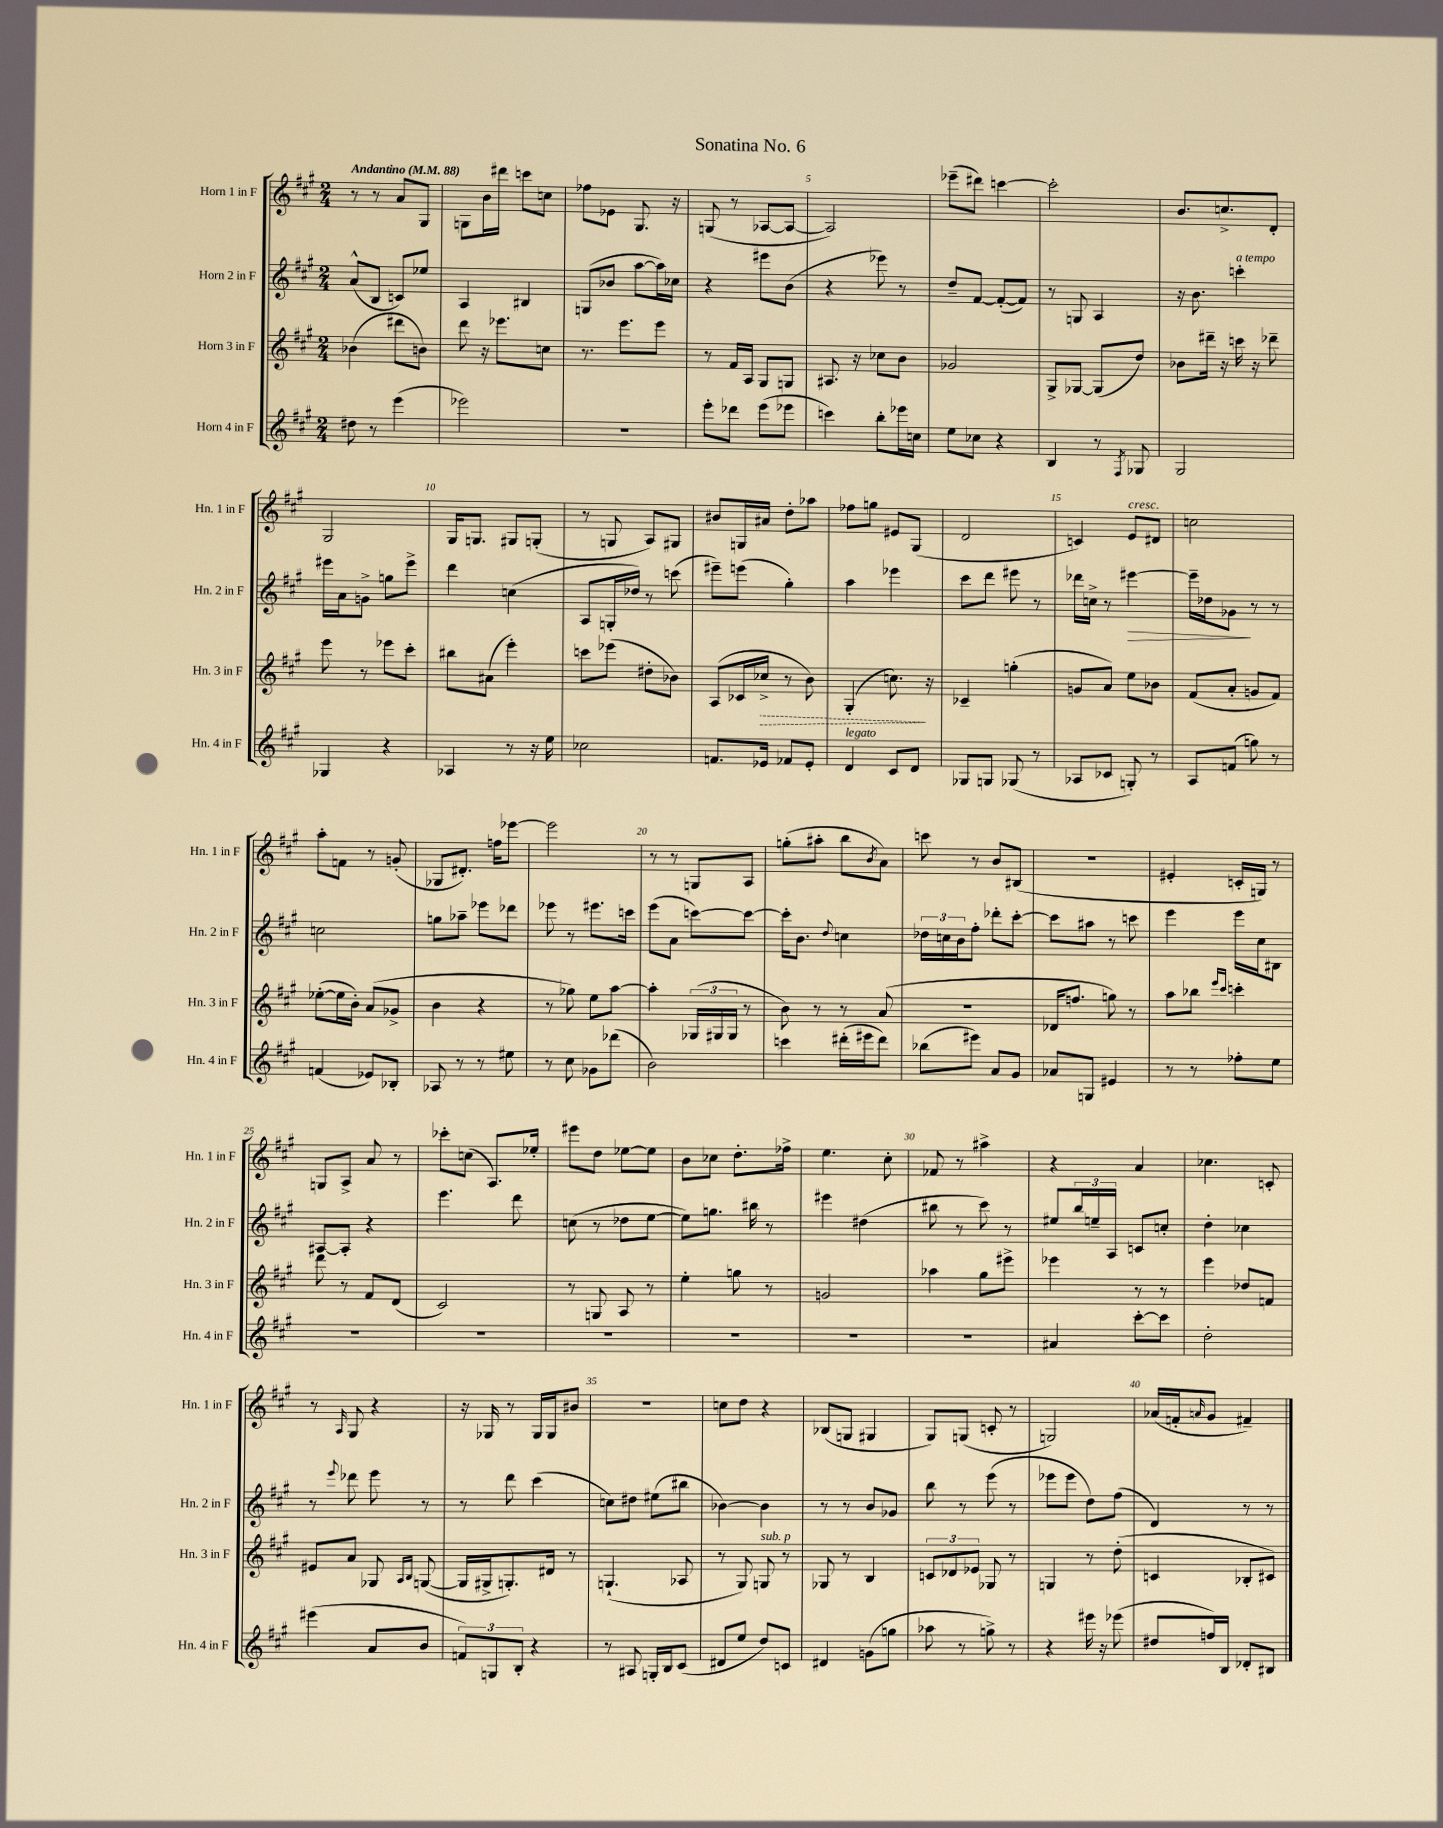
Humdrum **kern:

**kern	**kern	**dynam	**kern	**dynam	**kern
*part4	*part3	*part3	*part2	*part2	*part1
*staff4	*staff3	*staff3	*staff2	*staff2	*staff1
*I"Horn 4 in F	*I"Horn 3 in F	*	*I"Horn 2 in F	*	*I"Horn 1 in F
*I'Hn. 4 in F	*I'Hn. 3 in F	*	*I'Hn. 2 in F	*	*I'Hn. 1 in F
*clefG2	*clefG2	*	*clefG2	*	*clefG2
*k[f#c#g#]	*k[f#c#g#]	*	*k[f#c#g#]	*	*k[f#c#g#]
*M2/4	*M2/4	*	*M2/4	*	*M2/4
*MM88	*MM88	*	*MM88	*	*MM88
=1	=1	=1	=1	=1	=1
!	!	!	!	!	!LO:TX:a:B:t=Andantino
8dd#X\	(4b-X\	.	(8a^^/L	.	8r
8r	.	.	8B/J	.	8r
(4eee\	8ddd#X\L	.	8cn/L)	.	8a/L
.	8bn\J)	.	8ee-X/J	.	8G#/J
=2	=2	=2	=2	=2	=2
2eee-X\)	8ddd\	.	4A/	.	8Gn\L
.	16r	.	.	.	16b\L
.	8.eee-X\L	.	.	.	16ddd#X\JJ
.	.	.	4B#X/	.	8cccn\L
.	8ccn\J	.	.	.	8ccn\J
=3	=3	=3	=3	=3	=3
2r	8.r	.	(8Gn/L	.	8ff-X\L
.	.	.	8b-X/J	.	8e-X\J
.	8.eee\L	.	.	.	.
.	.	.	[8aa\L	.	8.G#/
.	8eee\J	.	16aa\L])	.	.
.	.	.	16cc-X\JJ	.	16r
=4	=4	=4	=4	=4	=4
8eee'\L	8r	.	4r	.	(8Gn/
8ddd-X\J	16f#/LL	.	.	.	8r
.	16A/JJ	.	.	.	.
(8eee\L	8G#/L	.	8eee#X\L	.	[8A-X/L
8eee-X\J	8Gn/J	.	(8b\J	.	8A-/J_
=5	=5	=5	=5	=5	=5
4cccn\)	8.A#X/	.	4r	.	2A-/])
.	16r	.	.	.	.
8bb'\L	8cc-X\L	.	8eee-X\)	.	.
16eee-X\L	8b\J	.	8r	.	.
16ccn\JJ	.	.	.	.	.
=6	=6	=6	=6	=6	=6
8ee\L	2g-X/	.	8dd~/L	.	(8eee-X~\L
8cc-X\J	.	.	[8f#/J	.	8ddd#X\J)
4r	.	.	(8f#'/L_	.	[4cccn\
.	.	.	8f#/J])	.	.
=7	=7	=7	=7	=7	=7
4B/	8G#^/L	.	8r	.	2ccc'\]
.	[8G-X/J	.	8Gn/	.	.
8r	(8G-/L]	.	4A/	.	.
8qF#/	.	.	.	.	.
8G-X/	8dd/J)	.	.	.	.
=8	=8	=8	=8	=8	=8
2G#/	8b-X\L	.	16r	.	8.b/L
.	.	.	8.b\	.	.
.	16ddd#X~\Jk	.	.	.	.
.	16r	.	.	.	8.ccn^/
!	!	!	!LO:TX:a:i:t=a tempo	!	!
.	16cccn\	.	4cccn'\	.	.
.	16r	.	.	.	.
.	8ddd-X~\	.	.	.	8d'/J
!!LO:LB:g=z
=9	=9	=9	=9	=9	=9
4G-X/	8eee\	.	16eee#X\LL	.	2G#/
.	.	.	16a\J	.	.
.	8r	.	8gn^\J	.	.
4r	8eee-X\L	.	8ggn\L	.	.
.	8ccc#'\J	.	8eee#^\J	.	.
=10	=10	=10	=10	=10	=10
4A-X/	8bb#X\L	.	4ddd\	.	16G#/KL
.	.	.	.	.	8.Gn/J
.	(8a#X\J	.	.	.	.
8r	4eee'\)	.	(4ccn\	.	8G#X/L
16r	.	.	.	.	(8Gn'/J
16ee\	.	.	.	.	.
=11	=11	=11	=11	=11	=11
2cc-X\	8cccn\L	.	8A/L	.	8r
.	(8eee-X\J	.	16Gn'/L	.	8Gn/
.	.	.	16dd-X/JJ)	.	.
.	8dd#X'\L	.	8r	.	8A/L)
.	8b-X\J)	.	(8cccn\	.	8G#X/J
=12	=12	=12	=12	=12	=12
8.fn/L	(8A/L	.	8eee#X~\L)	.	8b#X/L
.	16c-X/L	.	(8eeen\J	.	16Gn/L
!	!	!LO:HP:b	!	!	!
16e-X/Jk	16cc-X^/JJ	>	.	.	16a#X/JJ
8f-X/L	8r	.	4gg#'\)	.	8dd'\L
8e-'/J	8b\)	.	.	.	8aa-X\J
=13	=13	=13	=13	=13	=13
!LO:TX:a:i:t=legato	!	!	!	!	!
4d/	(4G#'/	.	4aa\	.	8ff-X\L
.	.	.	.	.	8ggn\J
8c#/L	8.ccn\)	.	4eee-X\	.	8e#X/L
8d/J	.	.	.	.	(8G#/J
.	16r	]	.	.	.
=14	=14	=14	=14	=14	=14
8G-X/L	4c-X~/	.	8ccc#\L	.	2d/
8Gn/J	.	.	8ddd\J	.	.
(8G-X/	(4ggn'\	.	8eee#X\	.	.
8r	.	.	8r	.	.
=15	=15	=15	=15	=15	=15
8A-X/L	8gn/L	.	16ddd-X\LL	.	4cn/)
.	.	.	16ccn^\JJ	.	.
8c-X/J	8a/J)	.	8r	.	.
!	!	!	!	!	!LO:TX:a:i:t=cresc.
!	!	!	!	!LO:HP:b	!
8Gn'/)	8ee\L	.	[4eee#X\	>	8e/L
8r	8b-X\J	.	.	.	8d#X/J
=16	=16	=16	=16	=16	=16
8A/L	(8f#/L	.	16eee#~\LL]	.	2ccn\
.	.	.	16dd-X\J	.	.
(8fn/J	8a'/J	.	8g-X\J	.	.
8ggn\)	8gn/L	.	8r	]	.
8r	8f#/J)	.	8r	.	.
!!LO:LB:g=z
=17	=17	=17	=17	=17	=17
(4fn/	([8ee-X'\L	.	2ccn\	.	8aa'\L
.	16ee-\L]	.	.	.	8fn\J
.	16b'\JJ)	.	.	.	.
8e-X/L)	(8a/L	.	.	.	8r
8B-X'/J	8g-X^/J	.	.	.	(8gn'/
=18	=18	=18	=18	=18	=18
8A-X/	4b\	.	8ggn\L	.	8G-X/L
8r	.	.	8aa-X~\J	.	8.d#X'/J)
8r	4r	.	8eee-X\L	.	.
.	.	.	.	.	16ffn\KL
8ee#X\	.	.	8ddd-X\J	.	[8eee-X\J
=19	=19	=19	=19	=19	=19
8r	8r	.	8eee-X\	.	2eee-\]
8cc#\	8gg-X\)	.	8r	.	.
8g-X\L	8ee\L	.	8.eee#X\L	.	.
(8ddd-X\J	[8aa\J	.	.	.	.
.	.	.	16cccn\Jk	.	.
=20	=20	=20	=20	=20	=20
2b\)	4aa'\]	.	(8eee\L	.	8r
.	.	.	8a\J	.	8r
.	(24G-X/LL	.	[8cccn\L)	.	8Gn/L
.	24G#X/	.	.	.	.
.	24G#/JJ	.	.	.	.
.	8r	.	8ccc\J_	.	8A/J
=21	=21	=21	=21	=21	=21
4cccn\	8b\)	.	16ccc'\KL]	.	(8ggn'\L
.	.	.	8.b\J	.	.
.	8r	.	.	.	8aa#X'\J
.	.	.	8qqdd/	.	.
(16ddd#X'\LL	8r	.	4ccn\	.	8bb\L
16eee#X\J	.	.	.	.	.
.	.	.	.	.	8qb/
8ddd#\J)	(8a/	.	.	.	8a\J)
=22	=22	=22	=22	=22	=22
(8bb-X\L	2r	.	24dd-X\LL	.	8cccn\
.	.	.	24ccn\	.	.
.	.	.	24b\J	.	.
8eee#X\J)	.	.	8ff#'\J	.	8r
8a/L	.	.	8ddd-X'\L	.	8b/L
8g#/J	.	.	[8ccc#'\J	.	(8B#X/J
=23	=23	=23	=23	=23	=23
8a-X/L	16d-X/KL	.	8ccc#\L]	.	2r
.	8.ffn/J	.	.	.	.
8Gn/J	.	.	8aa#X\J	.	.
4e#X/	8ggn\)	.	8r	.	.
.	8r	.	8cccn\	.	.
=24	=24	=24	=24	=24	=24
8r	8aa\L	.	4eee\	.	4e#X'/
8r	8bb-X\J	.	.	.	.
.	16qqeee/LL	.	.	.	.
.	16qqccc#/JJ	.	.	.	.
8ff-X'\L	4cccn'\	.	16eee\LL	.	16cn'/LL
.	.	.	16cc#\J	.	16Gn/JJ)
8ee\J	.	.	8B#X\J	.	8r
!!LO:LB:g=z
=25	=25	=25	=25	=25	=25
2r	8ddd\	.	[8A#X/L	.	8Gn/L
.	8r	.	8A#'/J]	.	8A^/J
.	8f#/L	.	4r	.	8a/
.	(8d/J	.	.	.	8r
=26	=26	=26	=26	=26	=26
2r	2c#/)	.	4.eee\	.	8ccc-X'\L
.	.	.	.	.	(8ccn\J
.	.	.	.	.	8.A/L)
.	.	.	8ddd\	.	.
.	.	.	.	.	16ee-X'/Jk
=27	=27	=27	=27	=27	=27
2r	8r	.	(8ccn\	.	8eee#X\L
.	8Gn/	.	8r	.	8dd\J
.	8A/	.	8dd-X\L	.	[8ee-X\L
.	8r	.	[8ee\J	.	8ee-\J]
=28	=28	=28	=28	=28	=28
2r	4ee'\	.	8ee\L])	.	8b\L
.	.	.	8.ggn\J	.	8cc-X\J
.	8ggn\	.	.	.	8.dd'\L
.	.	.	16bb#X\	.	.
.	8r	.	8r	.	.
.	.	.	.	.	16ff-X^\Jk
=29	=29	=29	=29	=29	=29
2r	2gn/	.	4eee#X\	.	4.ee\
.	.	.	(4dd#X\	.	.
.	.	.	.	.	8cc#'\
=30	=30	=30	=30	=30	=30
2r	4aa-X\	.	8bb#X\	.	8f-X/
.	.	.	8r	.	8r
.	8gg#\L	.	8ccc#\)	.	4aa#X^\
.	8eee#X^\J	.	8r	.	.
=31	=31	=31	=31	=31	=31
4a#X/	4eee-X\	.	8ee#X/L	.	4r
.	.	.	24bb/L	.	.
.	.	.	24een~/	.	.
.	.	.	24A/JJ	.	.
[8ccc#'\L	8r	.	8cn/L	.	4a/
8ccc#\J]	8r	.	8ccn'/J	.	.
=32	=32	=32	=32	=32	=32
2dd'\	4eee\	.	4dd'\	.	4.cc-X\
.	8dd-X/L	.	4cc-X\	.	.
.	8fn/J	.	.	.	8cn'/
!!LO:LB:g=z
=33	=33	=33	=33	=33	=33
(4eee#X\	8e#X/L	.	8r	.	8r
.	.	.	8qqeee/	.	16qqA/
.	8a/J	.	8ddd-X\	.	8G#/
8a/L	8G-X/	.	8eee\	.	4r
.	16qqA/LL	.	.	.	.
.	16qqB/JJ	.	.	.	.
8b/J	([8Gn/	.	8r	.	.
=34	=34	=34	=34	=34	=34
12fn/L)	16G/LL]	.	8r	.	16r
.	16G#X^/J	.	.	.	16G-X/
12Gn/	.	.	.	.	.
.	8.Gn'/)	.	8ddd\	.	8r
12B'/J	.	.	.	.	.
4r	.	.	(4ccc#\	.	16G-/LL
.	16d#X/Jk	.	.	.	16G-/J
.	8r	.	.	.	8b#X/J
=35	=35	=35	=35	=35	=35
8r	(4.Gn`/	.	8ccn\L)	.	2r
8A#X/	.	.	8dd#X\J	.	.
16Gn'/LL	.	.	(8ee#X\L	.	.
16B/J	.	.	.	.	.
(8c#/J	8A-X/	.	8bb#X\J	.	.
=36	=36	=36	=36	=36	=36
8d#X/L	8r	.	[4b-X\)	.	8ccn\L
8ee/J	8G#/)	.	.	.	8dd\J
!	!LO:TX:a:i:t=sub. p	!	!	!	!
8dd/L)	8Gn/	.	4b-\]	.	4r
8cn/J	8r	.	.	.	.
=37	=37	=37	=37	=37	=37
4d#X/	8G-X/	.	8r	.	(8B-X/L
.	8r	.	8r	.	8Gn/J
(8gn\L	4B/	.	8b/L	.	4G#X/
8ggn\J	.	.	8g-X/J	.	.
=38	=38	=38	=38	=38	=38
8aa-X\	12cn/L	.	8bb\	.	8G#/L)
.	12d-X/	.	.	.	.
8r	.	.	8r	.	(8Gn/J
.	12e-X/J	.	.	.	.
8ggn^\)	8G-X/	.	(8eee\	.	8cn'/
8r	8r	.	8r	.	8r
=39	=39	=39	=39	=39	=39
4r	4Gn/	.	8eee-X\L	.	2Gn/)
.	.	.	8eee-\J	.	.
16eee#X\	8r	.	8dd\L)	.	.
16r	.	.	.	.	.
(8eee-X\	(8dd'\	.	(8ff#\J	.	.
=40	=40	=40	=40	=40	=40
8dd#X/L	4cn/	.	4d/)	.	(16a-X/LL
.	.	.	.	.	16fn'/J
.	.	.	.	.	16qqan/
16ffn/L)	.	.	.	.	8g#/J
16B/JJ	.	.	.	.	.
8d-X'/L	8B-X'/L	.	8r	.	4f#X~/)
8B#X/J	8c#X/J)	.	8r	.	.
==	==	==	==	==	==
*-	*-	*-	*-	*-	*-
